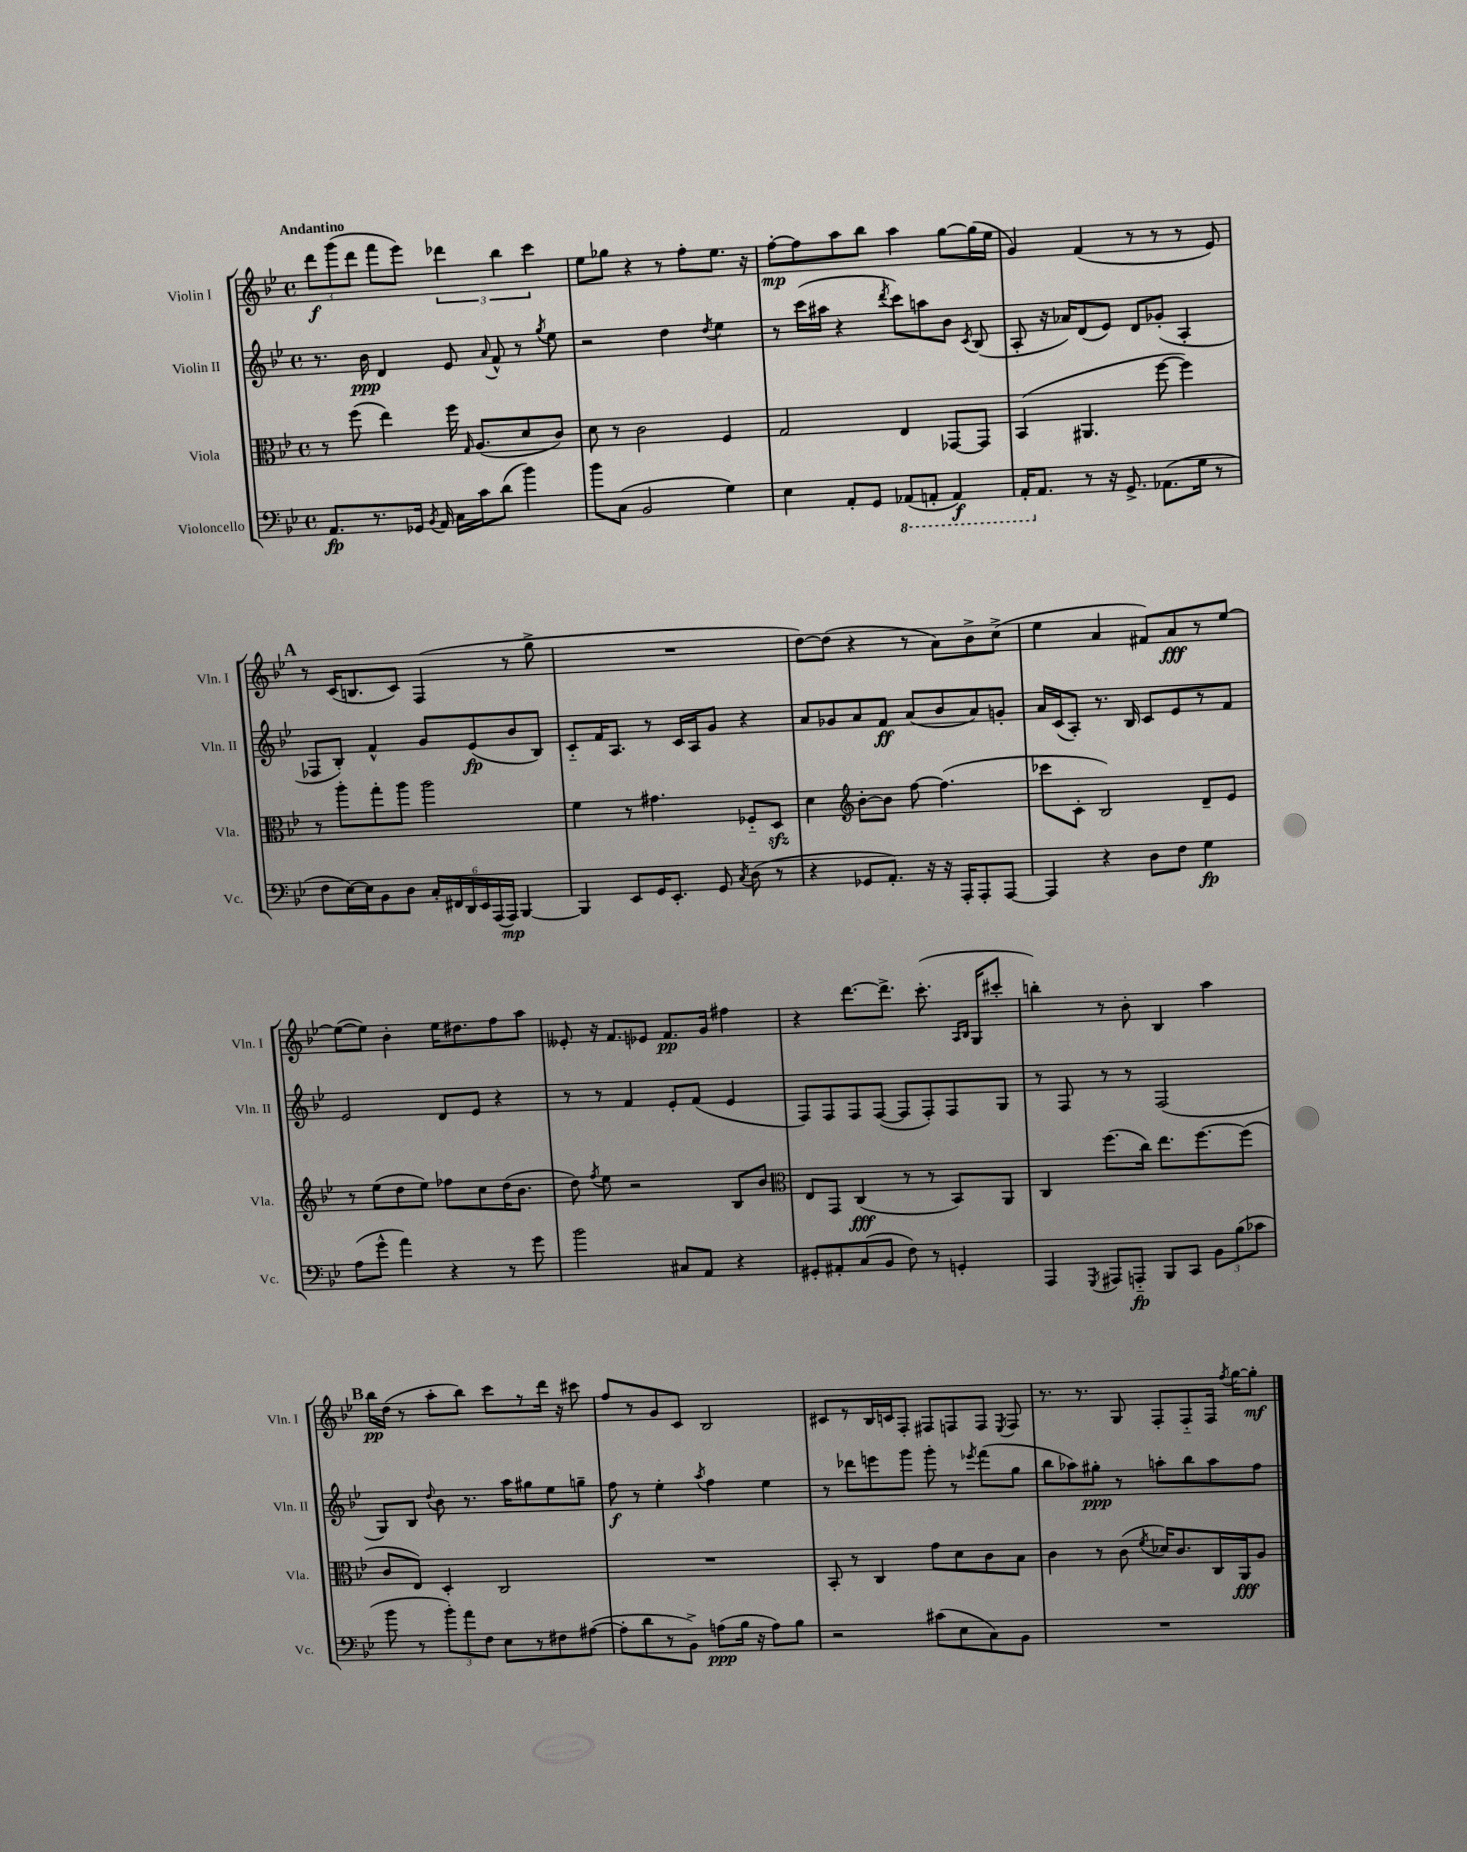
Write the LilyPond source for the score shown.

<<
\new StaffGroup <<
\new Staff = "s0" \with { instrumentName = "Violin I" shortInstrumentName = "Vln. I" } {
    \clef treble \key bes \major \defaultTimeSignature \time 4/4 \tempo "Andantino"
    \autoBeamOff \tuplet 3/2 { d'''8[\f g'''8( d'''8] } f'''8[ ees'''8]) \tuplet 3/2 { des'''4 bes''4 c'''4 } |
    ees''8[ ges''8] r4 r8 f''8[-. ees''8.] r16 |
    f''8[~-.\mp f''8 a''8 bes''8] a''4 g''8[~ g''16( ees''16] |
    g'4) f'4( r8 r8 r8 ees'8) |
    \mark \markup { \bold "A" } r8 c'16[( b8. c'8]) f4( r8 g''8-> |
    R1 |
    d''8[~) d''8]( r4 r8 a'8[) bes'8-> c''8]->( |
    ees''4 a'4 fis'8[) a'8\fff r8 ees''8]~ |
    ees''8[~( ees''8]) bes'4-. ees''16[ dis''8. f''8 a''8] |
    eeses'8-. r16 f'8.[ ees'8] f'8.[\pp g'16] fis''4 |
    r4 d'''8.[~ d'''8.]-> c'''8.-.( \grace { a16[ bes16] } g16[ cis'''8]-. |
    b''4-.) r8 bes'8-. bes4 a''4 |
    \mark \markup { \bold "B" } bes''16[\pp d''16]( r8 a''8[-. bes''8]) c'''8[ r8 d'''16] r16 cis'''8 |
    f''8[ r8 g'8 c'8] bes2 |
    cis'8[ r8 bes16 c'16 f8]-. fis8[ f8 f8] \acciaccatura { ees8 } f8 |
    r8. r8. g8 f8[-. f8-_ f16] \acciaccatura { f''8 } g''16[~ g''8]-.\mf \bar "|." |
}
\new Staff = "s1" \with { instrumentName = "Violin II" shortInstrumentName = "Vln. II" } {
    \clef treble \key bes \major \defaultTimeSignature \time 4/4
    \autoBeamOff r8. bes'16\ppp d'4 ees'8 \appoggiatura { a'8 } f'8-^ r8 \acciaccatura { g''8 } ees''8 |
    r2 d''4 \acciaccatura { d''8 } ees''4 |
    r8 c'''16[( ais''16] r4 \acciaccatura { d'''8 } c'''8[) a''8 bes'8] \acciaccatura { c'8 } bes8( |
    a8-. r16 aes'16[) d'8( ees'8]) d'8[ ges'8]-.( a4-. |
    \mark \markup { \bold "A" } fes8[ bes8]-.) f'4-^ g'8[ ees'8\fp( bes'8 bes8]) |
    c'8[-_ f'16 a8.] r8 c'16[ a16 g'8] r4 |
    a'8[ ges'8 a'8 f'8]\ff a'8[( bes'8 a'8) g'8]-. |
    a'16[ c'16( a8]-.) r8. bes16 c'8[ ees'8 r8 f'8] |
    ees'2 d'8[ ees'8] r4 |
    r8 r8 f'4 ees'8[-. f'8]( ees'4 |
    f8[) f8 f8 f8]~( f8[ f8-.) f8 g8] |
    r8 f8 r8 r8 f2( |
    \mark \markup { \bold "B" } g8[) bes8] \appoggiatura { d''8 } bes'8 r8. a''16[ gis''8 ees''8 g''8]-- |
    f''8\f r8 ees''4-. \acciaccatura { a''8 } f''4 ees''4 |
    r8 des'''8[ e'''8 g'''8] g'''8-. r8 \acciaccatura { ees'''8 } f'''8[( g''8] |
    bes''8[ aes''8) gis''8]-.\ppp r8 a''8[-. bes''8 a''8 f''8] \bar "|." |
}
\new Staff = "s2" \with { instrumentName = "Viola" shortInstrumentName = "Vla." } {
    \clef alto \key bes \major \defaultTimeSignature \time 4/4
    \autoBeamOff r8 f''8( ees''4) f''16 \grace { g16 } a8.[( d'8 c'8]) |
    d'8 r8 c'2 f4 |
    g2 ees4 ges,8[~ ges,8] |
    bes,4( ais,4. f''8~ f''4) |
    \mark \markup { \bold "A" } r8 a''8[-. g''8-. a''8] a''2 |
    f'4 r8 gis'4. fes8[-_ d8]\sfz |
    d'4 \clef treble bes'8[~-. bes'8] f''8~ f''4.( |
    ces'''8[ c'8]-. bes2) d'8[-- ees'8] |
    r8 ees''8[( d''8 ees''8]) fes''8[ c''8 d''16( bes'8.] |
    d''8) \acciaccatura { f''8 } ees''8 r2 bes8[ bes'8] |
    \clef alto ees8[ g,8] c4\fff( r8 r8 bes,8[) a,8] |
    c4 f''8.[( c''16]) ees''8.[ f''8.~ f''8]( |
    \mark \markup { \bold "B" } c'8[ ees8]) d4-. c2 |
    R1 |
    bes,8-. r8 c4 g'8[ d'8 c'8 bes8] |
    c'4 r8 c'8( \acciaccatura { f'8 } des'16[) c'8. c16 a,16\fff a8] \bar "|." |
}
\new Staff = "s3" \with { instrumentName = "Violoncello" shortInstrumentName = "Vc." } {
    \clef bass \key bes \major \defaultTimeSignature \time 4/4
    \autoBeamOff a,8.[\fp r8. ges,16] \acciaccatura { bes,8 } a,16 c16[ c'16 d'8]( bes'4) |
    bes'8[ c8]( bes,2 g4) |
    ees4 a,8[-. g,8] \ottava #-1 aes,,8[( a,,8]-. a,,4\f) |
    a,,16[-. \ottava #0 a,8.] r8 r16 g,8.-> aes,8.[( g16] r8 |
    \mark \markup { \bold "A" } f8[ ees16~) ees16 bes,8 d8] \tuplet 6/4 { c16[-. fis,16 d,16 ees,16 a,,16( a,,16]\mp) } bes,,4~ |
    bes,,4 ees,8[ g,16 ees,8.]-. g,8 \acciaccatura { c8 } d8( r8 |
    r4 ges,8[ a,8.]-.) r16 r16 a,,16[-. a,,8-. a,,8]~ |
    a,,4 r4 d8[ f8] g4\fp |
    a8[( g'8]-^ a'4) r4 r8 g'8 |
    bes'2 cis8[ a,8] r4 |
    gis,8[-. ais,8-. c8( bes,8] f8) r8 g,4-. |
    a,,4 \acciaccatura { g,,8 } ais,,8[ a,,8]-_\fp bes,,8[ c,8] \tuplet 3/2 { bes,8[ bes8( ces'8] } |
    \mark \markup { \bold "B" } bes'8 r8 \tuplet 3/2 { bes'8[-.) a'8 f8] } ees8[ r8 fis8 ais8]~( |
    ais8[-. d'8 r8 bes,8]->) a8[\ppp( bes16] r16 a8[) bes8] |
    r2 cis'8[( ees8 c8) bes,8] |
    R1 \bar "|." |
}
>>
>>
\layout { \context { \Score \remove "Bar_number_engraver" } }
